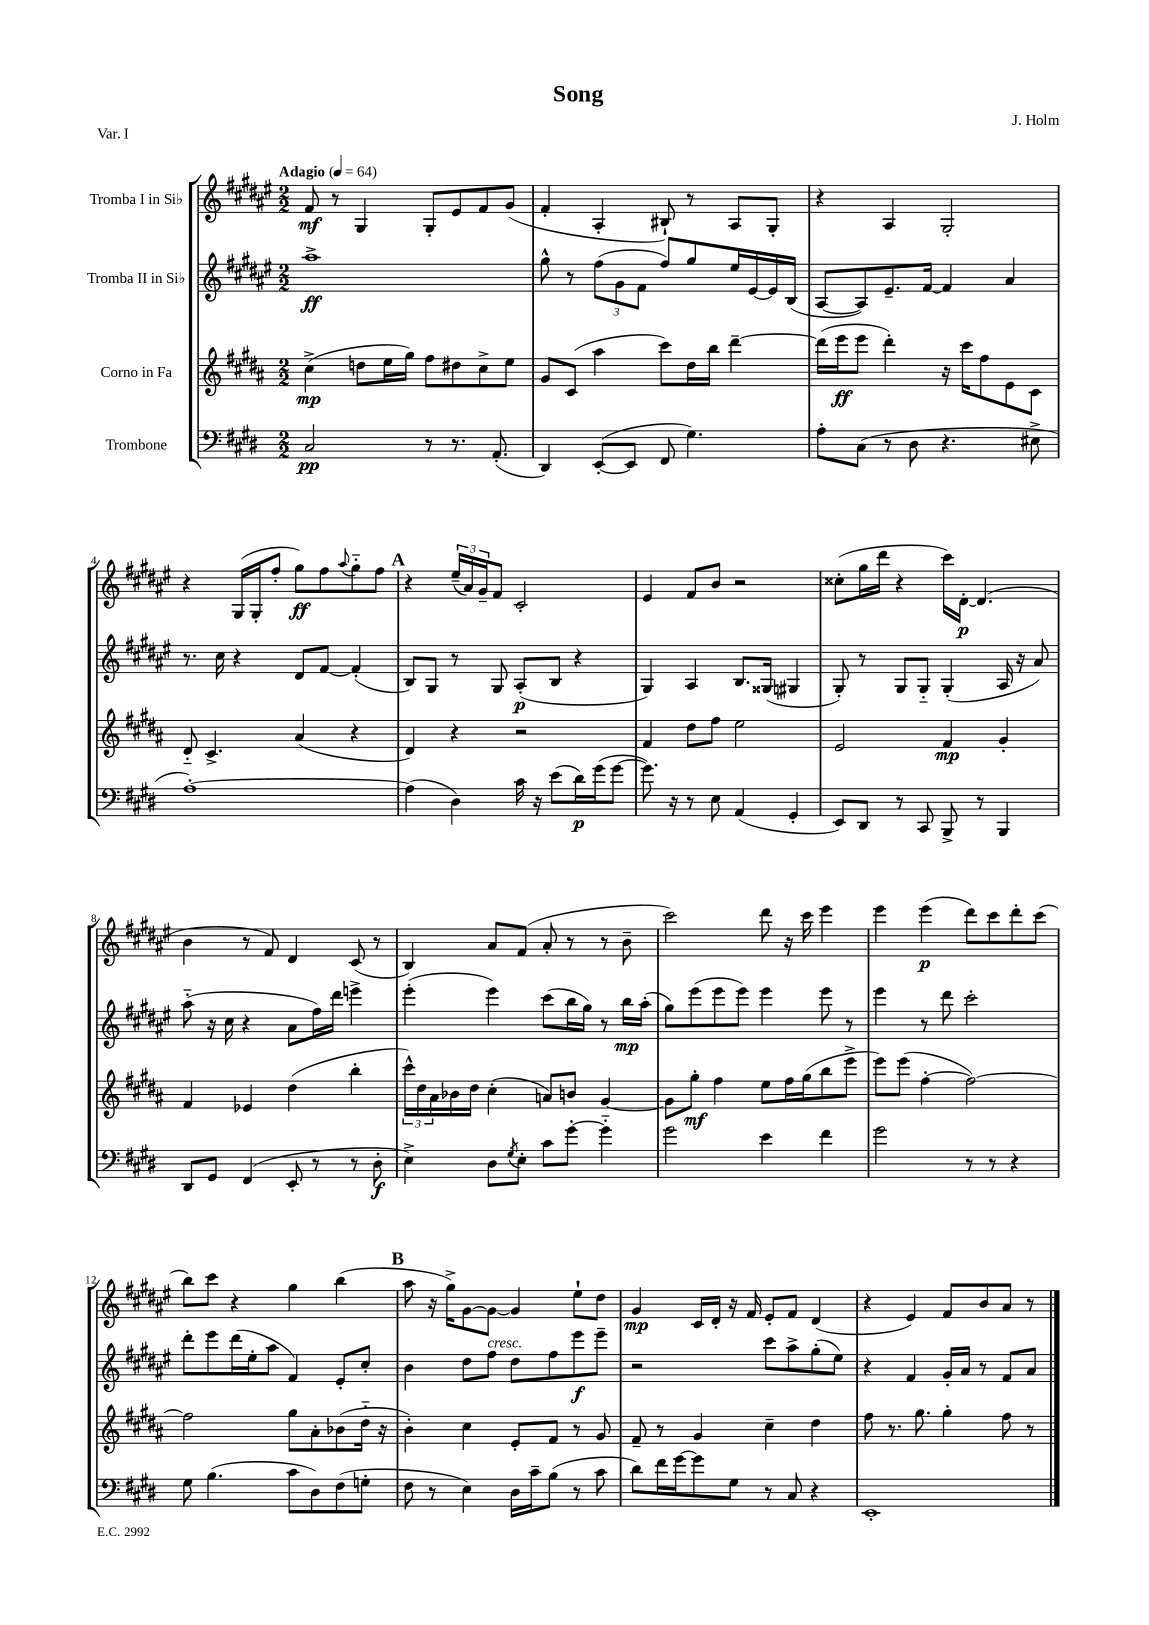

**kern	**kern	**kern	**kern
*staff4	*staff3	*staff2	*staff1
*clefF4	*clefG2	*clefG2	*clefG2
*k[f#c#g#d#]	*k[f#c#g#d#a#]	*k[f#c#g#d#a#e#]	*k[f#c#g#d#a#e#]
*M2/2	*M2/2	*M2/2	*M2/2
*MM64	*MM64	*MM64	*MM64
2C#	(4cc#^	1aa#^	8f#
.	.	.	8r
.	8dd	.	4G#
.	16ee	.	.
.	16gg#)	.	.
8r	8ff#	.	8G#'
8.r	8dd#	.	8e#
.	8cc#^	.	8f#
(8.AA'	.	.	.
.	8ee	.	(8g#
=	=	=	=
4DD#)	8g#	8gg#^^	4f#'
.	(8c#	8r	.
([8EE'	4aa#	(12ff#	4A#'
.	.	12g#	.
8EE]	.	.	.
.	.	12f#	.
8FF#	8ccc#)	8ff#)	8B#`)
4.G#)	16dd#	8gg#	8r
.	16bb	.	.
.	[4ddd#~	16ee#	8A#
.	.	[16e#	.
.	.	16e#]	8G#'
.	.	(16B	.
=	=	=	=
8A'	(16ddd#]	[8A#	4r
.	16eee	.	.
(8C#	8eee	8A#])	.
8r	4ddd#')	8.e#~	4A#
8D#	.	.	.
.	.	[16f#	.
4.r	16r	4f#]	2G#'
.	16ccc#	.	.
.	8ff#	.	.
.	8e	4a#	.
8E#^	8c#	.	.
=	=	=	=
[1A')	8d#'~	8.r	4r
.	4.c#^	.	.
.	.	16cc#	.
.	.	4r	(16G#
.	.	.	16G#'
.	.	.	8ff#'
.	(4a#	8d#	8gg#)
.	.	[8f#	8ff#
.	.	.	8qqaa#
.	4r	(4f#']	8gg#'~
.	.	.	8ff#
=	=	=	=
(4A]	4d#)	8B)	4r
.	.	8G#	.
4D#)	4r	8r	(24ee#~
.	.	.	24a#)
.	.	.	24g#~
.	.	8G#	8f#
16c#	2r	(8A#'	2c#'
16r	.	.	.
(8e	.	8B	.
16d#)	.	4r	.
(16g#	.	.	.
[8g#	.	.	.
=	=	=	=
8.g#])	4f#	4G#)	4e#
16r	.	.	.
8r	8dd#	4A#	8f#
8E	8ff#	.	8b
(4AA	2ee	8.B	2r
.	.	(16G##	.
4GG#'	.	4G#	.
=	=	=	=
8EE)	2e	8G#')	(8cc##'
8DD#	.	8r	16gg#
.	.	.	16ddd#
8r	.	8G#	4r
8CC#	.	8G#'~	.
8BBB^	4f#	(4G#'	16ccc#)
.	.	.	[16d#'
8r	.	.	(4.d#]
4BBB	4g#'	16A#	.
.	.	16r	.
.	.	8a#)	.
=	=	=	=
8DD#	4f#	(8aa#'~	4b
8GG#	.	16r	.
.	.	16cc#	.
(4FF#	4e-	4r	8r
.	.	.	8f#)
8EE'	(4dd#	8a#	4d#
8r	.	16ff#)	.
.	.	16ddd#	.
8r	4bb'	4eee^	(8c#
8D#'	.	.	8r
=	=	=	=
4E^)	24ccc#^^)	(4eee#'	4B)
.	24dd#	.	.
.	24a#	.	.
.	16b-	.	.
.	16dd#	.	.
8D#	(4cc#'	4eee#)	8a#
8qG#	.	.	.
8E'	.	.	(8f#
8c#	8a)	(8ccc#	8a#'
[8g#'	8b	16bb	8r
.	.	16gg#)	.
4g#'~]	[4g#	8r	8r
.	.	16bb	8b~
.	.	(16aa#'	.
=	=	=	=
2g#	8g#]	8gg#)	2ccc#)
.	8gg#'	(8eee#	.
.	4ff#	8eee#	.
.	.	8eee#)	.
4e	8ee	4eee#	8ddd#
.	16ff#	.	16r
.	(16gg#	.	16ccc#
4f#	8bb	8eee#	4eee#
.	8eee^	8r	.
=	=	=	=
2g#	8eee)	4eee#	4eee#
.	(8eee	.	.
.	[4ff#'	8r	(4eee#
.	.	8ddd#	.
8r	2ff#_)	2ccc#'	8ddd#)
8r	.	.	8ccc#
4r	.	.	8ddd#'
.	.	.	(8ccc#
=	=	=	=
8G#	2ff#]	8ddd#'	8bb)
(4.B	.	8eee#	8ccc#
.	.	(16ddd#	4r
.	.	16ee#'	.
.	.	8aa#	.
8c#	8gg#	4f#)	4gg#
8D#)	8a#'	.	.
(8F#	(8b-	8e#'	(4bb
8G'	16dd#'~	8cc#'	.
.	16r	.	.
=	=	=	=
8F#	4b')	4b	8aa#
8r	.	.	16r
.	.	.	16gg#^)
4E)	4cc#	8dd#	[8g#
.	.	8ff#	8g#_
16D#	8e'	8dd#	4g#]
16c#~	.	.	.
(8B	8f#	8ff#	.
8r	8r	8eee#	8ee#`
8c#	8g#	8eee#~	8dd#
=	=	=	=
8d#)	8f#~	2r	4g#
16f#	8r	.	.
[16g#	.	.	.
8g#]	4g#	.	16c#
.	.	.	16d#'
8G#	.	.	16r
.	.	.	16f#
8r	4cc#~	8ccc#	8e#'
8C#	.	8aa#^	8f#
4r	4dd#	(8gg#'	(4d#
.	.	8ee#)	.
=	=	=	=
1EE'	8ff#	4r	4r
.	8.r	.	.
.	.	4f#	4e#)
.	8.gg#	.	.
.	4gg#'	16g#'	8f#
.	.	16a#	.
.	.	8r	8b
.	8ff#	8f#	8a#
.	8r	8a#	8r
==	==	==	==
*-	*-	*-	*-
